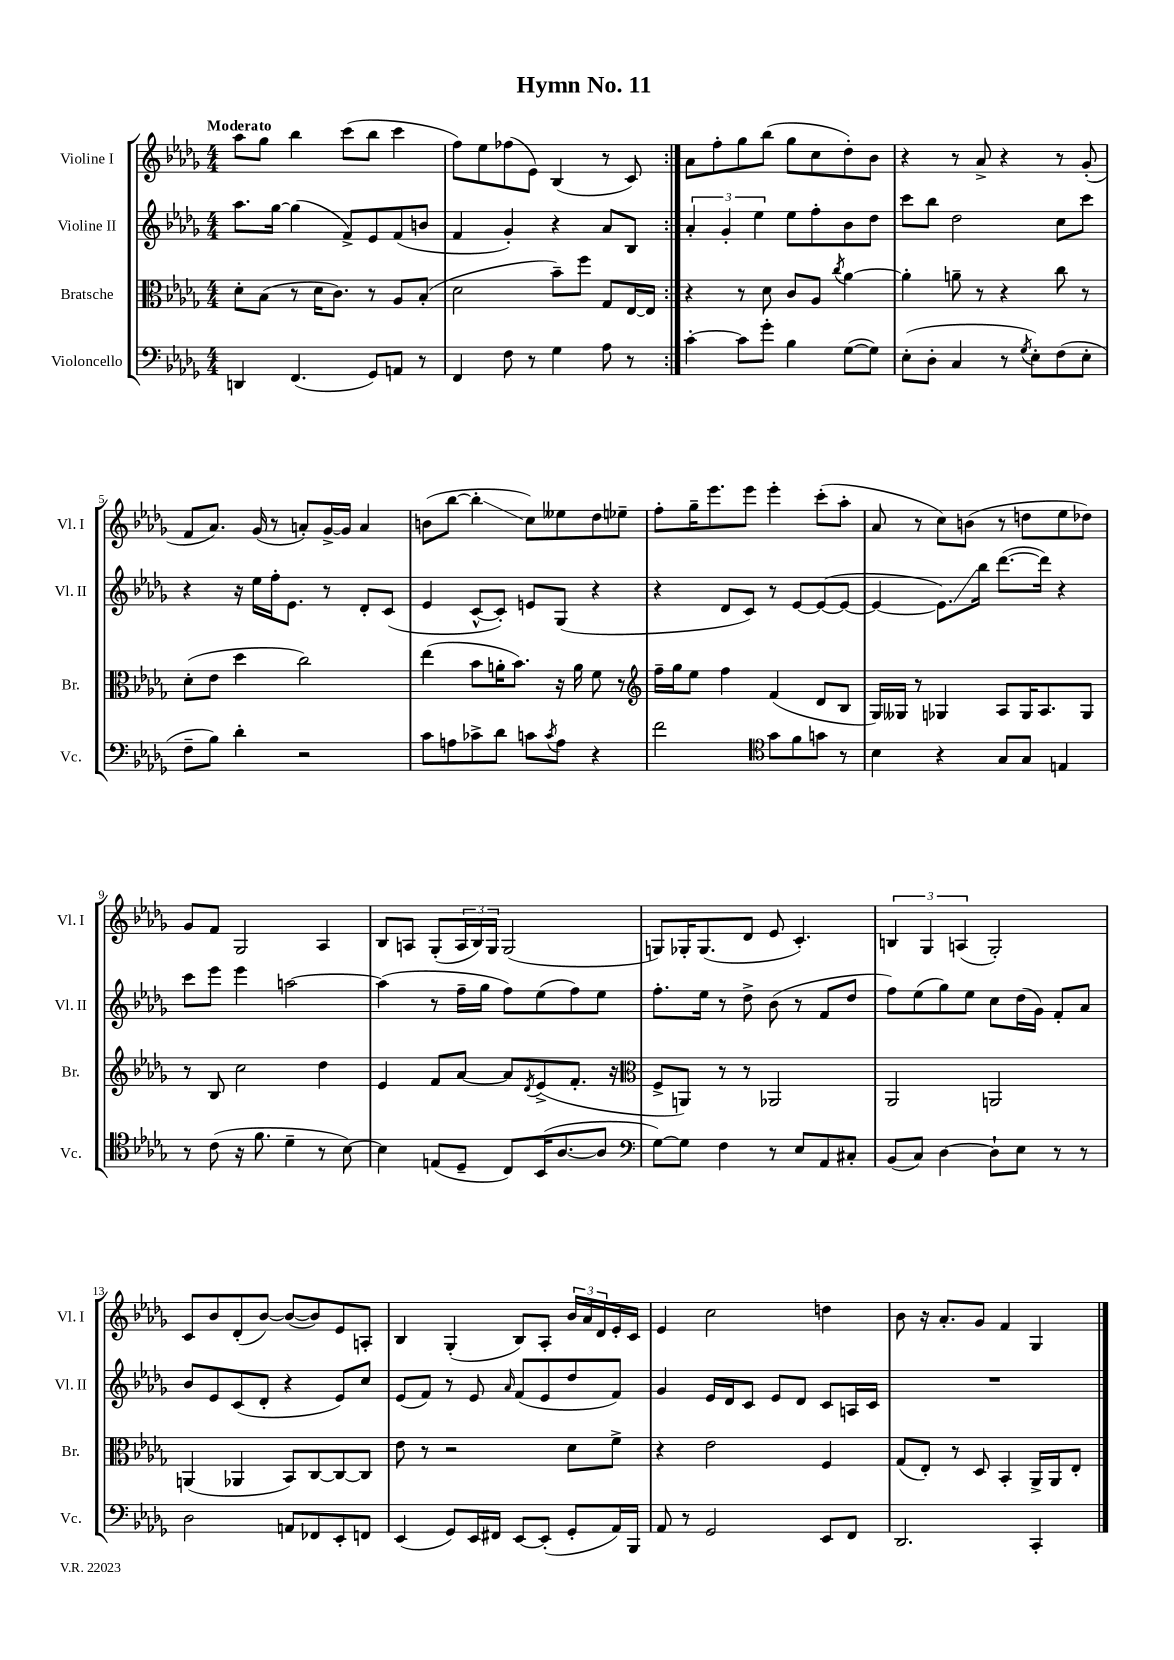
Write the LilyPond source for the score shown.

\header { title = "Hymn No. 11" }
<<
\new StaffGroup <<
\new Staff = "s0" \with { instrumentName = "Violine I" shortInstrumentName = "Vl. I" } {
    \clef treble \key des \major \numericTimeSignature \time 4/4 \tempo "Moderato"
    \repeat volta 2 { aes''8 ges''8 bes''4 c'''8( bes''8 c'''4 |
    f''8) ees''8 fes''8( ees'8) bes4( r8 c'8) | }
    aes'8 f''8-. ges''8 bes''8( ges''8 c''8 des''8-.) bes'8 |
    r4 r8 aes'8-> r4 r8 ges'8-.( |
    f'8 aes'8.) ges'16( r8 a'8-.) ges'16~-> ges'16 a'4 |
    b'8( bes''8~ bes''4-.\glissando c''8) eeses''8 des''8 ees''8-- |
    f''8-. ges''16-- ees'''8. ees'''8 ees'''4-. c'''8-.( aes''8-. |
    aes'8 r8 c''8) b'8( r8 d''8 ees''8 des''8) |
    ges'8 f'8 ges2 aes4 |
    bes8 a8 ges8-.( \tuplet 3/2 { a16 bes16) ges16 } ges2( |
    g8) ges16-. ges8.( des'8 ees'8 c'4.-.) |
    \tuplet 3/2 { b4 ges4 a4( } ges2-.) |
    c'8 bes'8 des'8-.( bes'8~) bes'8~( bes'8) ees'8 a8-. |
    bes4 ges4-.( bes8) aes8-. \tuplet 3/2 { bes'16 aes'16 des'16 } ees'16-. c'16 |
    ees'4 c''2 d''4 |
    bes'8 r16 aes'8.-. ges'8 f'4 ges4 \bar "|." |
}
\new Staff = "s1" \with { instrumentName = "Violine II" shortInstrumentName = "Vl. II" } {
    \clef treble \key des \major \numericTimeSignature \time 4/4
    \repeat volta 2 { aes''8. ges''16~ ges''4( f'8->) ees'8 f'8( b'8 |
    f'4 ges'4-.) r4 aes'8 bes8 | }
    \tuplet 3/2 { aes'4-. ges'4-. ees''4 } ees''8 f''8-. bes'8 des''8 |
    c'''8 bes''8 des''2 c''8 c'''8 |
    r4 r16 ees''16 f''16-. ees'8. r8 des'8-. c'8( |
    ees'4 c'8~-^ c'8-.) e'8 ges8( r4 |
    r4 des'8 c'8) r8 ees'8~ ees'8~( ees'8~ |
    ees'4~ ees'8.\glissando) bes''16 des'''8.~( des'''16) r4 |
    c'''8 ees'''8 ees'''4 a''2~ |
    a''4( r8 f''16-- ges''16 f''8) ees''8( f''8) ees''8 |
    f''8.-. ees''16 r8 des''8-> bes'8( r8 f'8 des''8 |
    f''8) ees''8( ges''8) ees''8 c''8 des''16( ges'16) f'8-. aes'8 |
    bes'8 ees'8 c'8( des'8-. r4 ees'8) c''8 |
    ees'8( f'8) r8 ees'8 \grace { aes'16 } f'8( ees'8 des''8 f'8) |
    ges'4 ees'16 des'16 c'8 ees'8 des'8 c'8 a16 c'16 |
    R1 \bar "|." |
}
\new Staff = "s2" \with { instrumentName = "Bratsche" shortInstrumentName = "Br." } {
    \clef alto \key des \major \numericTimeSignature \time 4/4
    \repeat volta 2 { des'8-. bes8( r8 des'16 c'8.) r8 aes8 bes8-.( |
    des'2 bes'8--) f''8 ges8 ees16~ ees16 | }
    r4 r8 des'8 c'8 aes8 \acciaccatura { c''8 } aes'4~ |
    aes'4-. a'8-- r8 r4 c''8 r8 |
    des'8-.( ees'8 des''4 c''2) |
    ees''4( bes'8 a'16-. bes'8.) r16 a'16 f'8 r8 |
    \clef treble f''16-- ges''16 ees''8 f''4 f'4( des'8 bes8 |
    ges16) geses16 r8 ges4 aes8 ges16 aes8. ges8 |
    r8 bes8 c''2 des''4 |
    ees'4 f'8 aes'8~ aes'8 \acciaccatura { des'8 } ees'8->( f'8.-. r16 |
    \clef alto f8-> a,8) r8 r8 aes,2 |
    aes,2 a,2 |
    a,4( aes,4 bes,8) c8~ c8~ c8 |
    ees'8 r8 r2 des'8 f'8-> |
    r4 ees'2 f4 |
    ges8( ees8-.) r8 des8 bes,4-. aes,16-> aes,16 ees8-. \bar "|." |
}
\new Staff = "s3" \with { instrumentName = "Violoncello" shortInstrumentName = "Vc." } {
    \clef bass \key des \major \numericTimeSignature \time 4/4
    \repeat volta 2 { d,4 f,4.( ges,8) a,8 r8 |
    f,4 f8 r8 ges4 aes8 r8 | }
    c'4~-. c'8 ges'8-. bes4 ges8~( ges8) |
    ees8-.( des8-. c4 r8 \acciaccatura { ges8 } ees8-.) f8( ees8-. |
    f8-- bes8) des'4-. r2 |
    c'8 a8 ces'8-> des'8 c'8 \acciaccatura { c'8 } a8 r4 |
    f'2 \clef tenor ges'8 f'8 g'8 r8 |
    bes4 r4 ges8 ges8 e4 |
    r8 c'8( r16 f'8. des'4-- r8 bes8~) |
    bes4 e8( des8-- c8) bes,16( aes8.~ aes8 |
    \clef bass ges8~) ges8 f4 r8 ees8 aes,8 cis8-. |
    bes,8( c8) des4~ des8-! ees8 r8 r8 |
    des2 a,8 fes,8 ees,8-. f,8 |
    ees,4( ges,8) ees,16 fis,16 ees,8~ ees,8-.( ges,8-. aes,16) bes,,16 |
    aes,8 r8 ges,2 ees,8 f,8 |
    des,2. c,4-. \bar "|." |
}
>>
>>
